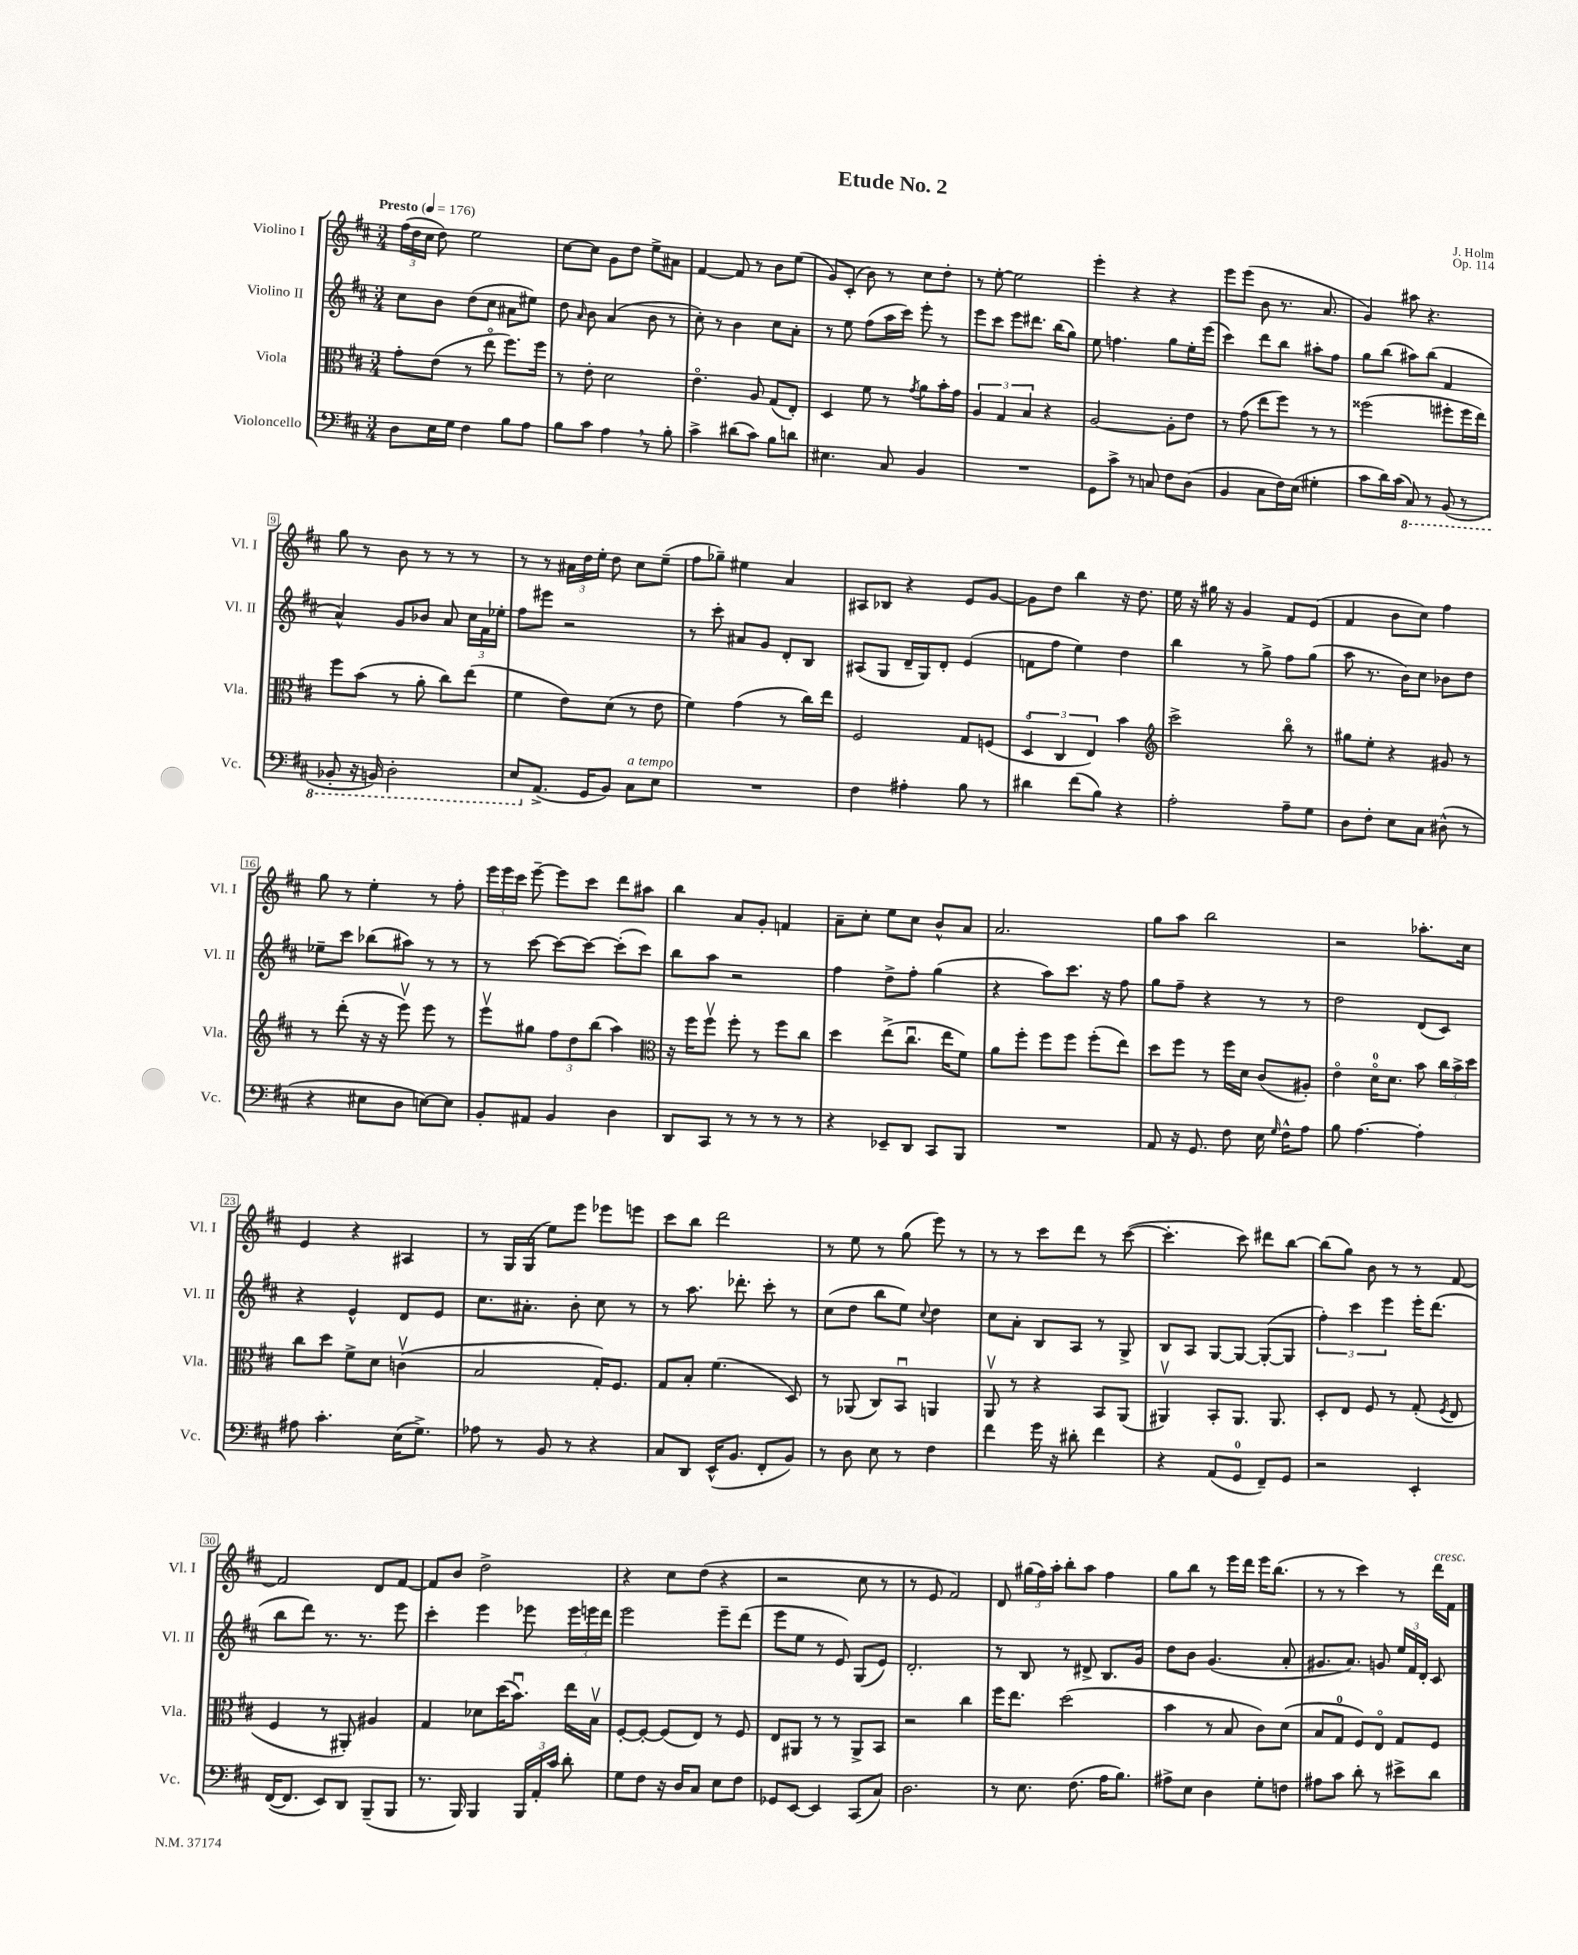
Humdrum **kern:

**kern	**kern	**kern	**kern
*staff4	*staff3	*staff2	*staff1
*clefF4	*clefC3	*clefG2	*clefG2
*k[f#c#]	*k[f#c#]	*k[f#c#]	*k[f#c#]
*M3/4	*M3/4	*M3/4	*M3/4
*MM176	*MM176	*MM176	*MM176
8D	8g'	8cc#	(24ff#
.	.	.	24dd
.	.	.	24cc#
16E	(8e	8b	8dd)
16G	.	.	.
4F#	8r	(8dd	2ee
.	8eeo	8cc#	.
8B	8.ff#)	8a#	.
8A	.	8ee#)	.
.	16ff#	.	.
=	=	=	=
8B	8r	8dd	[8cc#
.	.	16qqa	.
8c#	8e'	8b	8cc#]
4A	2d	(4a	8g
.	.	.	8dd
8r	.	8b	8ee^
8B'	.	8r	8a#
=	=	=	=
4c#^	4.eo	8cc#')	[4f#
.	.	8r	.
(8d#	.	4b	8f#]
8c#)	8A	.	8r
8B	(8G	8cc#	8b
8d	8E')	8a'	(8ee
=	=	=	=
4.E#	4D	8r	8g)
.	.	8ee	(8c#'
.	8f#	(8ff#	8b)
8C#	8r	16aa	8r
.	.	16ccc#)	.
.	8qg	.	.
4BB	8a	8eee'	8cc#
.	16b'	8r	8dd'
.	16g	.	.
=	=	=	=
2.r	6A	8eee	8r
.	.	8ccc#	[8ee'
.	6G	.	.
.	.	8eee	2ee]
.	6B	.	.
.	.	8.ddd#	.
.	4r	.	.
.	.	(16bb	.
.	.	8gg)	.
=	=	=	=
8GG	[2A	8ee	4eee'
8c#^	.	4.ff	.
8r	.	.	4r
8C	.	.	.
8F#	8A']	8gg	4r
(8D	8e	16ee'	.
.	.	(16eee	.
=	=	=	=
4BB	8r	4ccc#)	8eee
.	(8g	.	(8eee
8C#	8ee	8ddd	8b
16F#)	8ff#)	8bb	8.r
(16E	.	.	.
4G#'	8r	8aa#'	.
.	.	.	8.a
.	8r	8ff#	.
=	=	=	=
8c#	(2ff##	8gg	4g)
16d)	.	(8bb	.
(16c#	.	.	.
8CC#)	.	8aa#)	8aa#
8r	.	(8bb	4.r
(8BBB	8ff#'	4f#	.
8r	16ff#	.	.
.	16ee)	.	.
=	=	=	=
8BBB-'	8ff#	4a^^)	8gg
16r	(8b	.	8r
16BBB)	.	.	.
2DD'	8r	8g	8b
.	8a'	8b-	8r
.	8cc#)	8a	8r
.	(8ee	24cc#	8r
.	.	24f#	.
.	.	24ee-'	.
=	=	=	=
8EE	4f#	8ff#	8r
(8.AA^	.	8eee#	8r
.	8e)	2r	24a#
.	.	.	24dd
16GG	.	.	.
.	.	.	24ee'
8BB)	(8d	.	8dd
8C#	8r	.	8cc#
8E	8e	.	(8ee~
=	=	=	=
2.r	4f#)	8r	8ff#
.	.	8ccc#'	8gg-~)
.	(4g	8a#	4ee#
.	.	8g	.
.	8r	8d'	4a
.	16cc#)	8B	.
.	16ee	.	.
=	=	=	=
4F#	2F#	(8A#	8A#
.	.	8G	8B-
4A#'	.	16d~	4r
.	.	16G)	.
.	.	8d'	.
8B	8G	(4e	8e
8r	(8F	.	[8g
=	=	=	=
4d#	6Do	8f	8g]
.	.	8ff#	8dd
.	6C#	.	.
(8f#	.	4ee)	4bb
.	6E)	.	.
8B)	.	.	.
4r	4b	4dd	16r
.	.	.	8.dd
=	=	=	=
*	*clefG2	*	*
2A'	2ccc#^	4bb	16ee
.	.	.	16r
.	.	.	16gg#
.	.	.	16r
.	.	8r	4g
.	.	8gg^	.
8A~	8bbo	8ff#	8f#
8G	8r	(8gg	(8e
=	=	=	=
8D	8gg#	8aa	4f#
8F#'	8ee'	8.r	.
8E	4r	.	8b
.	.	16b)	.
8C#	.	8cc#	8cc#)
(8D#^^	8g#	8b-	4ff#
8r	8r	8dd	.
=	=	=	=
4r	8r	8ee-~	8gg
.	(8ddd'	8ccc#	8r
8E#	16r	(8bb-	4ee'
.	16r	.	.
8D	8eeev)	8aa#)	.
[8E)	8eee	8r	8r
8E]	8r	8r	8ff#'
=	=	=	=
8BB'	8eeev	8r	24eee
.	.	.	24eee
.	.	.	24ccc#
8AA#	8gg#	[8ccc#	[8eee~
4BB	12ff#	8ccc#_	8eee]
.	12dd	.	.
.	.	8ccc#_	8ccc#
.	(12bb	.	.
4D	4aa)	(8ccc#']	8ddd
.	.	8ccc#)	8aa#
=	=	=	=
*	*clefC3	*	*
8DD	16r	8bb	4bb
.	16ff#	.	.
8CC#	8ff#v	8aa	.
8r	8ff#'	2r	8a
8r	8r	.	8g'
8r	8ff#	.	4f
8r	8cc#	.	.
=	=	=	=
4r	4dd	4ff#	8a~
.	.	.	8cc#'
8EE-~	(8ee^	8dd^	8ee
8DD	8.cc#u	8ff#'	8cc#
8CC#	.	(4gg	8b^^
.	16ee	.	.
8BBB	8f#)	.	8a
=	=	=	=
2.r	8a	4r	2.a
.	8ff#'	.	.
.	8ff#	8aa)	.
.	8ff#	8.ccc#	.
.	(8ff#'	.	.
.	.	16r	.
.	8ee)	8ff#	.
=	=	=	=
8AA	8dd	8gg	8gg
16r	8ff#	8ff#~	8aa
8.GG	.	.	.
.	8r	4r	2bb
8F#	16ff#	.	.
.	16d	.	.
16E	(8c#	8r	.
16qqG	.	.	.
16F#^^	.	.	.
8A	8A#')	8r	.
=	=	=	=
8B	4eo	2dd	2r
[4.A	.	.	.
.	16do	.	.
.	8.d	.	.
4A']	8b	(8d	8.aa-'
.	24cc#	8c#)	.
.	24b^	.	.
.	.	.	16cc#
.	24dd	.	.
=	=	=	=
8A#	8cc#	4r	4e
4.c#'	8dd	.	.
.	8f#^	4e^^	4r
.	8d	.	.
(16E	(4cv	8d	4A#
8.G^)	.	.	.
.	.	8e	.
=	=	=	=
8A-	2B	8.cc#	8r
8r	.	.	16G
.	.	8.a#'	(16G
8BB	.	.	8ee)
8r	.	8b'	8eee
4r	16G')	8cc#	8eee-
.	8.F#	.	.
.	.	8r	8eee
=	=	=	=
8C#	8G	8r	8ccc#
8DD	8B'	8.aa	8bb
(16EE^^	(4.f#	.	2ddd
8.BB	.	8.ddd-'	.
8FF#'	.	8ccc#'	.
8BB)	8D)	8r	.
=	=	=	=
8r	8r	(8cc#	8r
8D	(8AA-	8dd	8ee
8E	8C#)	8bb	8r
8r	8BBu	8ee)	(8gg
.	.	8qqcc#	.
4F#	4AA	4dd	8eee)
.	.	.	8r
=	=	=	=
4f#	8AAv	8cc#	8r
.	8r	8a'	8r
16g	4r	8B	8ccc#
16r	.	.	.
8d#'	.	8A	8ddd
4f#	8BB	8r	8r
.	(8AA	8G^	([8ccc#
=	=	=	=
4r	4AA#v)	8B	4.ccc#']
.	.	8A	.
(8AA	8BB'	[8G	.
8GG	8.AA#	8G_	8ccc#)
8FF#~)	.	(8G'_	8ddd#
.	8.AA#	.	.
8GG	.	8G]	[8bb
=	=	=	=
2r	8D'	6ff#')	(8bb]
.	8E	.	8gg)
.	.	6ccc#	.
.	8F#	.	8b
.	.	6eee	.
.	8r	.	8r
4EE'	(8G'	16eee'	8r
.	.	(8.ddd	.
.	8qF#	.	.
.	8E	.	[8f#
=	=	=	=
([16FF#	4F#	8bb	2f#]
8.FF#]	.	.	.
.	.	8ddd)	.
8EE)	8r	8.r	.
8DD	8AA#')	.	.
.	.	8.r	.
(8BBB~	4A#	.	8d
8BBB	.	8eee	[8f#
=	=	=	=
8.r	4G	4ccc#'	8f#]
.	.	.	8b
16BBB)	.	.	.
4BBB	8d-	4eee	2dd^
.	(16dd	.	.
.	8.bu)	.	.
24BBB	.	8eee-	.
24AA'	.	.	.
24c#	.	.	.
8d'	16ee	24eee-	.
.	.	24eee	.
.	16Bv	.	.
.	.	24ddd	.
=	=	=	=
8G	[8F#'	2eee	4r
8F#	8F#'_	.	.
16r	(8F#]	.	8cc#
16D	.	.	.
8C#	8E)	.	(8dd
8E	8r	8eee~	4r
8F#	8F#	(8ddd	.
=	=	=	=
8GG-	8E	8eee	2r
[8EE	8AA#	8ee	.
4EE]	8r	8r	.
.	8r	8e)	.
(8CC#	8AA#^	(8G	8cc#
8C#)	8BB	8e)	8r
=	=	=	=
2.D	2r	2.d'	8r
.	.	.	8e
.	.	.	2f#)
.	4cc#	.	.
=	=	=	=
8r	16ff#	8r	8d
.	8.ee	.	.
8.E	.	8B	(24gg#
.	.	.	24ff#)
.	.	.	24aa'
.	(2dd	8r	8bb'
(8.F#	.	.	.
.	.	8d#^	8aa
16A	.	8.B	4ff#
8.B)	.	.	.
.	.	16g	.
=	=	=	=
8A#^	4b	8dd	8gg
8E	.	8b	8bb
4D	8r	(4.g	8r
.	8B	.	16eee
.	.	.	16ddd
8G'	8c#)	.	16eee
.	.	.	(8.bb
8F	(8d	8a'	.
=	=	=	=
8A#	8B	8.g#	8r
8c#	8G	.	8r
.	.	8.a)	.
8d'	8F#)	.	4ccc#)
8r	8Eo	8g	.
8e#^	8G	24ee	8r
.	.	24f#	.
.	.	24d'	.
8d	8F#	8c#	16ddd
.	.	.	16f#
==	==	==	==
*-	*-	*-	*-
